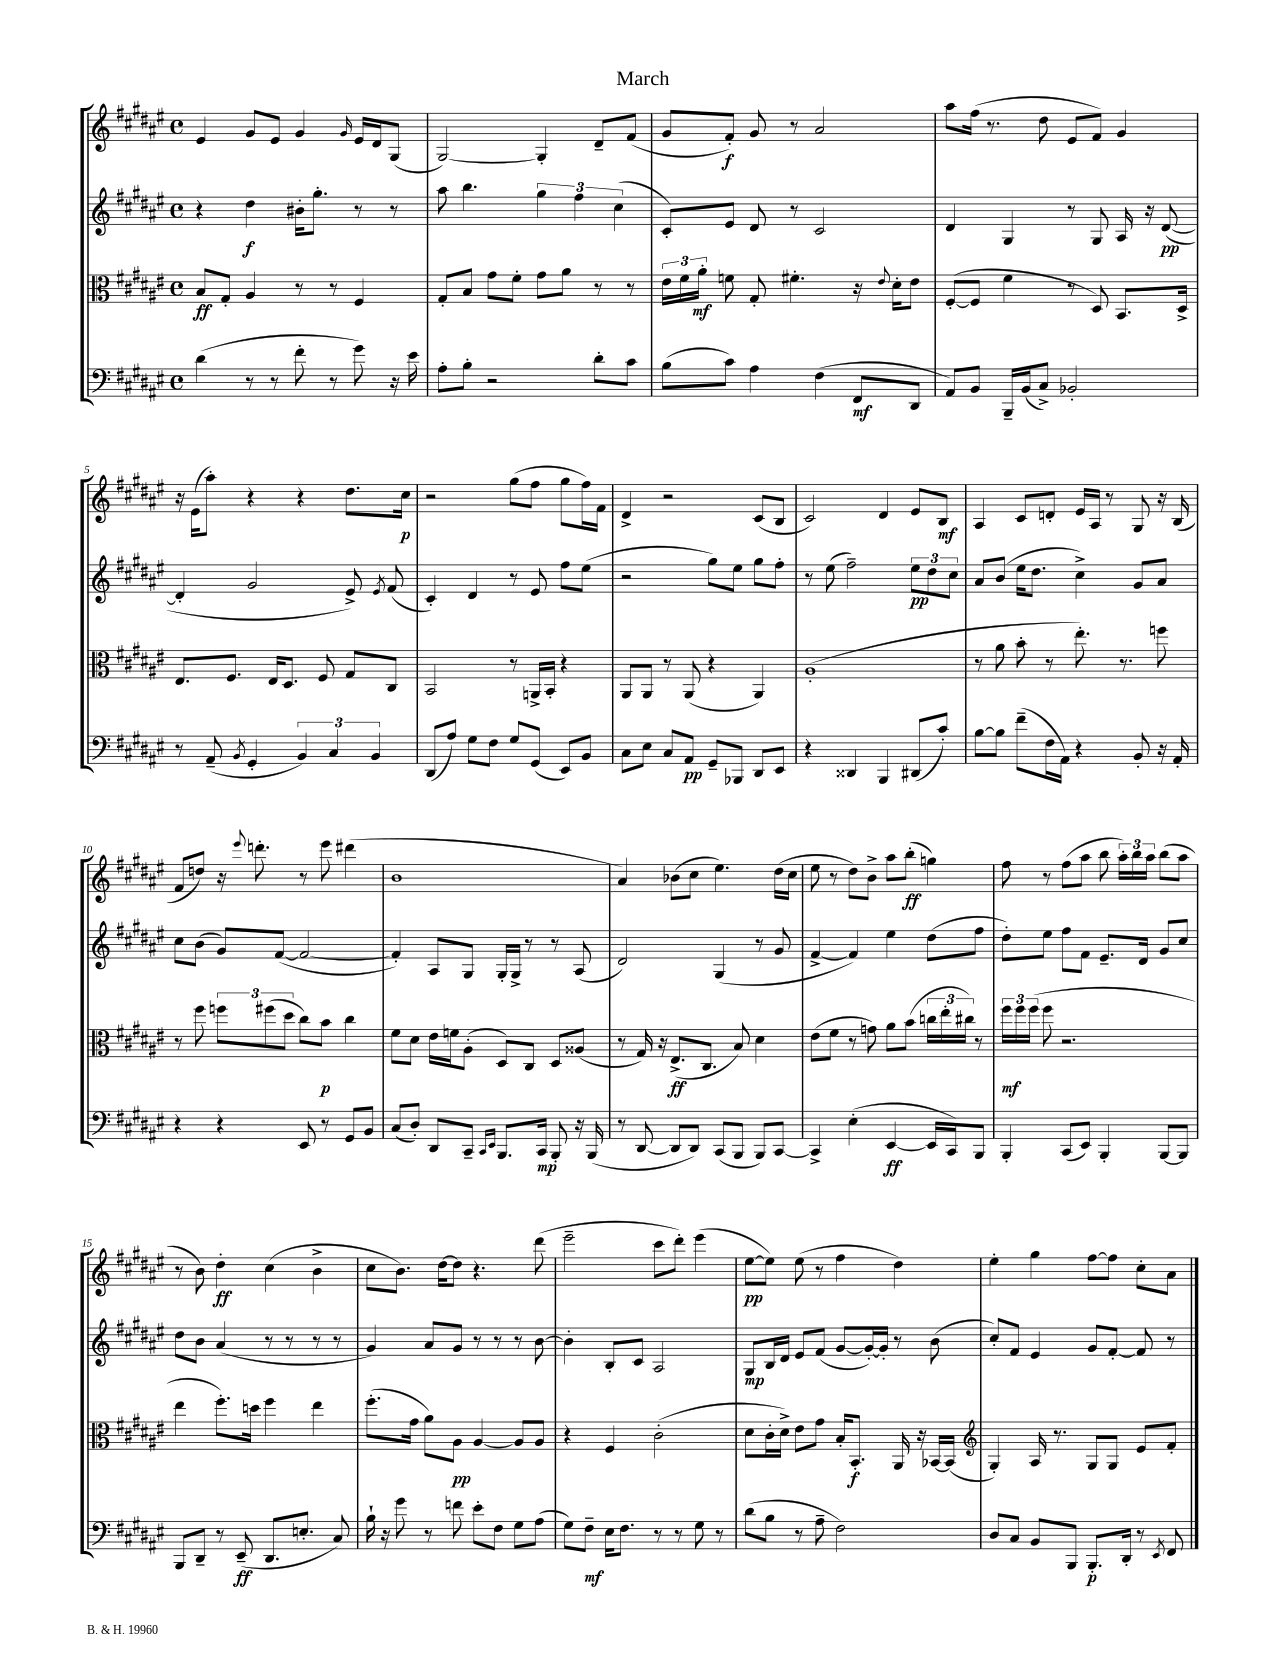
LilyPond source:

\header { title = "March" }
<<
\new StaffGroup <<
\new Staff = "s0" {
    \clef treble \key fis \major \defaultTimeSignature \time 4/4
    \autoBeamOff eis'4 gis'8[ eis'8] gis'4 \grace { gis'16 } eis'16[ dis'16 gis8]( |
    gis2~) gis4-. dis'8[-- fis'8]( |
    gis'8[ fis'8]-.\f) gis'8 r8 ais'2 |
    ais''8[ fis''16]( r8. dis''8 eis'8[ fis'8]) gis'4 |
    r16 eis'16[( ais''8]-.) r4 r4 dis''8.[ cis''16]\p |
    r2 gis''8[( fis''8] gis''8[ fis''16) fis'16] |
    dis'4-> r2 cis'8[( b8] |
    cis'2) dis'4 eis'8[ b8]\mf |
    ais4 cis'8[ d'8]-. eis'16[ ais16] r8 gis8 r16 b16( |
    fis'8[ d''8]) r16 \appoggiatura { eis'''8 } d'''8.-. r8 eis'''8 dis'''4( |
    b'1 |
    ais'4) bes'8[( cis''8] eis''4.) dis''16[( cis''16] |
    eis''8 r8 dis''8[) b'8]-> ais''8[ b''8]-.\ff( g''4) |
    fis''8 r8 fis''8[( ais''8] b''8 \tuplet 3/2 { ais''16[-.) b''16 ais''16] } b''8[( ais''8] |
    r8 b'8) dis''4-.\ff cis''4( b'4-> |
    cis''8[ b'8.]) dis''16[~ dis''8] r4. dis'''8( |
    eis'''2-- cis'''8[ dis'''8]-.) eis'''4( |
    eis''8[~\pp eis''8]) eis''8( r8 fis''4 dis''4) |
    eis''4-. gis''4 fis''8[~ fis''8] cis''8[-. ais'8] \bar "|." |
}
\new Staff = "s1" {
    \clef treble \key fis \major \defaultTimeSignature \time 4/4
    \autoBeamOff r4 dis''4\f bis'16[-. gis''8.]-. r8 r8 |
    ais''8 b''4. \tuplet 3/2 { gis''4 fis''4 cis''4( } |
    cis'8[-.) eis'8] dis'8 r8 cis'2 |
    dis'4 gis4 r8 gis8 ais16 r16 dis'8~\pp( |
    dis'4-. gis'2 eis'8->) \acciaccatura { eis'8 } fis'8( |
    cis'4-.) dis'4 r8 eis'8 fis''8[ eis''8]( |
    r2 gis''8[) eis''8] gis''8[ fis''8]-. |
    r8 eis''8( fis''2--) \tuplet 3/2 { eis''8[\pp dis''8 cis''8] } |
    ais'8[ b'8]( eis''16[ dis''8.] cis''4->) gis'8[ ais'8] |
    cis''8[ b'8]( gis'8[) fis'8]~( fis'2~ |
    fis'4-.) ais8[ gis8] gis16[-. gis16]-> r8 r8 ais8( |
    dis'2) gis4( r8 gis'8 |
    fis'4~-> fis'4) eis''4 dis''8[( fis''8] |
    dis''8[-.) eis''8] fis''8[ fis'8] eis'8.[-- dis'16] gis'8[ cis''8] |
    dis''8[ b'8] ais'4( r8 r8 r8 r8 |
    gis'4) ais'8[ gis'8] r8 r8 r8 b'8~ |
    b'4-. b8[-. cis'8] ais2 |
    gis8[\mp b16 dis'16] eis'8[ fis'8]( gis'8[~ gis'16~-.) gis'16]-. r8 b'8( |
    cis''8[-.) fis'8] eis'4 gis'8[ fis'8]~-. fis'8 r8 \bar "|." |
}
\new Staff = "s2" {
    \clef alto \key fis \major \defaultTimeSignature \time 4/4
    \autoBeamOff b8[\ff gis8]-. ais4 r8 r8 fis4 |
    gis8[-. b8] gis'8[ fis'8]-. gis'8[ ais'8] r8 r8 |
    \tuplet 3/2 { eis'16[ fis'16 ais'16]-.\mf } f'8 gis8-. fis'4.-. r16 \appoggiatura { eis'8 } dis'16[-. eis'8] |
    fis8[~-.( fis8] fis'4 r8 dis8) b,8.[ dis16]-> |
    eis8.[ fis8.] eis16[ dis8.] fis8 gis8[ cis8] |
    b,2 r8 a,16[-> b,16]-. r4 |
    ais,8[ ais,8] r8 ais,8( r4 ais,4) |
    ais1-.( |
    r8 ais'8 b'8-. r8 eis''8.-.) r8. f''8 |
    r8 fis''8 \tuplet 3/2 { f''8[ fis''8( dis''8] } cis''8[) b'8]\p cis''4 |
    fis'8[ dis'8] eis'16[ f'16 ais8]-.( dis8[) cis8] dis8[ aisis8]( |
    r8 gis16) r16 eis8.[->\ff( cis8.] b8) dis'4 |
    eis'8[( fis'8] r8 g'8) ais'8[ b'8]( \tuplet 3/2 { c''16[ eis''16-. cis''16]) } r8 |
    \tuplet 3/2 { fis''16[\mf fis''16 fis''16]( } fis''8 r2. |
    eis''4 fis''8.[-.) d''16] fis''4 eis''4 |
    fis''8.[-.( gis'16] ais'8[) ais8]\pp ais4~ ais8[ ais8] |
    r4 fis4 cis'2-.( |
    dis'8[ cis'16-. dis'16]->) eis'8[ gis'8] b16[-. b,8.]-.\f ais,16 r16 bes,16[~ bes,16]( |
    \clef treble gis4-.) ais16 r8. gis8[ gis8] eis'8[ fis'8]-. \bar "|." |
}
\new Staff = "s3" {
    \clef bass \key fis \major \defaultTimeSignature \time 4/4
    \autoBeamOff dis'4( r8 r8 fis'8-. r8 gis'8) r16 eis'16 |
    ais8[-. b8]-. r2 dis'8[-. cis'8] |
    b8[( cis'8]) ais4 fis4( fis,8[\mf dis,8] |
    ais,8[) b,8] b,,16[-- b,16( cis8]->) bes,2-. |
    r8 ais,8--( \acciaccatura { b,8 } gis,4-. \tuplet 3/2 { b,4) cis4 b,4 } |
    dis,8[( ais8]) gis8[ fis8] gis8[ gis,8]( eis,8[) b,8] |
    cis8[ eis8] cis8[ ais,8]\pp gis,8[-- bes,,8] dis,8[ eis,8] |
    r4 disis,4 b,,4 dis,8[( cis'8]-.) |
    b8[~ b8] fis'8[--( fis16 ais,16]) r4 b,8-. r16 ais,16-. |
    r4 r4 eis,8 r8 gis,8[ b,8] |
    cis8[( dis8]-.) dis,8[ cis,8]-- \grace { cis,16[ eis,16] } b,,8.[ cis,16]\mp b,,8-. r16 b,,16( |
    r8 dis,8~ dis,8[ dis,8]) cis,8[( b,,8] b,,8[) cis,8]~ |
    cis,4-> eis4-.( eis,4~\ff eis,16[ cis,16) b,,8] |
    b,,4-. cis,8[( eis,8]) b,,4-. b,,8[~ b,,8] |
    b,,8[ dis,8]-- r8 eis,8--\ff( dis,8.[ e8.]-. cis8) |
    b16-! r16 gis'8 r8 f'8 eis'8[-. fis8] gis8[ ais8]( |
    gis8[) fis8]--\mf eis16[ fis8.] r8 r8 gis8 r8 |
    dis'8[( b8] r8 ais8-- fis2) |
    dis8[ cis8] b,8[ b,,8] b,,8.[-.\p dis,16]-. r8 \acciaccatura { eis,8 } fis,8 \bar "|." |
}
>>
>>
